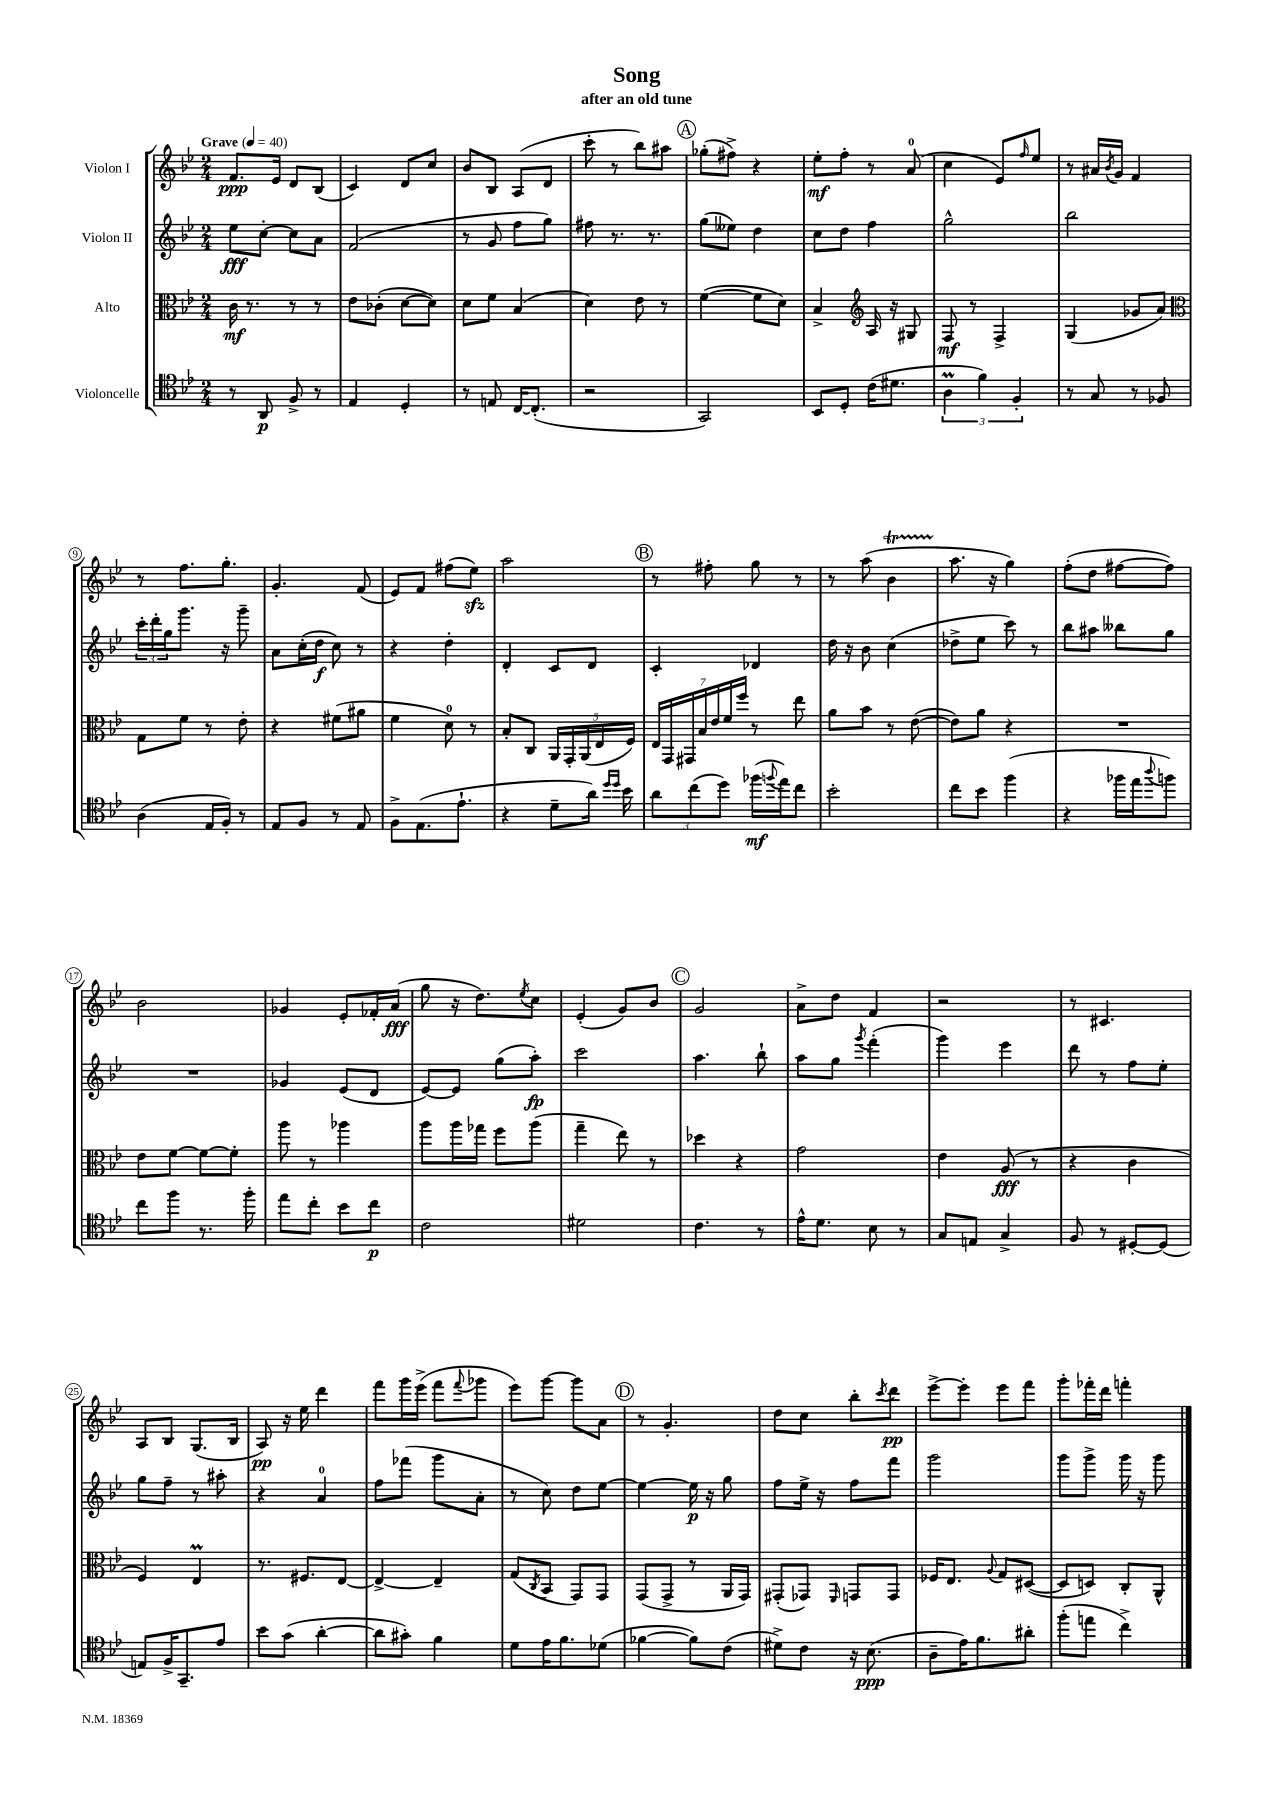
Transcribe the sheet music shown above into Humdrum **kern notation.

**kern	**dynam	**kern	**dynam	**kern	**dynam	**kern	**dynam
*part4	*part4	*part3	*part3	*part2	*part2	*part1	*part1
*staff4	*staff4	*staff3	*staff3	*staff2	*staff2	*staff1	*staff1
*I"Violoncelle	*	*I"Alto	*	*I"Violon II	*	*I"Violon I	*
*clefC4	*	*clefC3	*	*clefG2	*	*clefG2	*
*k[b-e-]	*	*k[b-e-]	*	*k[b-e-]	*	*k[b-e-]	*
*M2/4	*	*M2/4	*	*M2/4	*	*M2/4	*
*MM40	*	*MM40	*	*MM40	*	*MM40	*
=1	=1	=1	=1	=1	=1	=1	=1
!	!	!	!	!	!	!LO:TX:a:B:t=Grave	!
8r	.	16c\	mf	8ee-\L	fff	8.f/L	ppp
.	.	8.r	.	.	.	.	.
8AA/	p	.	.	[8cc'\J	.	.	.
.	.	.	.	.	.	16e-/Jk	.
8F^/	.	8r	.	8cc\L]	.	8d/L	.
8r	.	8r	.	8a\J	.	(8B-/J	.
=2	=2	=2	=2	=2	=2	=2	=2
4E-/	.	8e-\L	.	(2f/	.	4c/)	.
.	.	(8c-X'\J	.	.	.	.	.
4D'/	.	[8d\L	.	.	.	8d/L	.
.	.	8d\J])	.	.	.	8cc/J	.
=3	=3	=3	=3	=3	=3	=3	=3
8r	.	8d\L	.	8r	.	8b-/L	.
8En/	.	8f\J	.	8g/	.	8B-/J	.
[16C/KL	.	(4B-/	.	8ff\L	.	(8A/L	.
(8.C'/J]	.	.	.	.	.	.	.
.	.	.	.	8gg\J)	.	8d/J	.
=4	=4	=4	=4	=4	=4	=4	=4
2r	.	4d\)	.	8ff#X\	.	8ccc'\	.
.	.	.	.	8.r	.	8r	.
.	.	8e-\	.	.	.	8bb-\L)	.
.	.	.	.	8.r	.	.	.
.	.	8r	.	.	.	8aa#X\J	.
!!LO:REH:place=s1:t=A
=5	=5	=5	=5	=5	=5	=5	=5
2GG/)	.	([4f\	.	(8gg\L	.	(8gg-X'\L	.
.	.	.	.	8ee--X\J)	.	8ff#X^\J)	.
.	.	8f\L]	.	4dd\	.	4r	.
.	.	8d\J)	.	.	.	.	.
=6	=6	=6	=6	=6	=6	=6	=6
8BB-/L	.	4B-^/	.	8cc\L	.	8ee-'\L	mf
8D'/J	.	.	.	8dd\J	.	8ff'\J	.
*	*	*clefG2	*	*	*	*	*
(16c\KL	.	16A/	.	4ff\	.	8r	.
8.d#X\J	.	16r	.	.	.	.	.
.	.	8G#X/	.	.	.	(8a/	.
=7	=7	=7	=7	=7	=7	=7	=7
6Am\	.	8F/	mf	2gg^^\	.	4cc\	.
.	.	8r	.	.	.	.	.
6f\)	.	.	.	.	.	.	.
.	.	4F^/	.	.	.	8e-/L)	.
6F'/	.	.	.	.	.	.	.
.	.	.	.	.	.	16qqff/	.
.	.	.	.	.	.	8ee-/J	.
=8	=8	=8	=8	=8	=8	=8	=8
8r	.	(4G/	.	2bb-\	.	8r	.
8G/	.	.	.	.	.	16a#X/LL	.
.	.	.	.	.	.	8qb-/	.
.	.	.	.	.	.	16g/JJ	.
8r	.	8g-X/L	.	.	.	4f/	.
8F-X/	.	8a/J)	.	.	.	.	.
!!LO:LB:g=z
=9	=9	=9	=9	=9	=9	=9	=9
*	*	*clefC3	*	*	*	*	*
(4A\	.	8G\L	.	24ccc'\LL	.	8r	.
.	.	.	.	24ddd'\	.	.	.
.	.	.	.	24gg\J	.	.	.
.	.	8f\J	.	8.ggg\J	.	8.ff\L	.
16E-/LL	.	8r	.	.	.	.	.
16F'/JJ)	.	.	.	16r	.	8.gg'\J	.
8r	.	8e-'\	.	8ggg~\	.	.	.
=10	=10	=10	=10	=10	=10	=10	=10
8E-/L	.	4r	.	8a\L	.	4.g'/	.
8F/J	.	.	.	(16cc'\L	.	.	.
.	.	.	.	16dd\JJ	f	.	.
8r	.	(8f#X\L	.	8cc\)	.	.	.
8E-/	.	8a#X\J	.	8r	.	(8f/	.
=11	=11	=11	=11	=11	=11	=11	=11
8F^\L	.	4f\	.	4r	.	8e-/L)	.
(8.E-\	.	.	.	.	.	8f/J	.
.	.	8d\)	.	4dd'\	.	(8ff#X\L	.
8.e-`\J	.	.	.	.	.	.	.
.	.	8r	.	.	.	8ee-zz\J)	.
=12	=12	=12	=12	=12	=12	=12	=12
4r	.	8B-'/L	.	4d'/	.	2aa\	.
.	.	8C/J	.	.	.	.	.
8d~\L	.	20AA/LL	.	8c/L	.	.	.
.	.	20GG'/	.	.	.	.	.
.	.	(20AA/	.	.	.	.	.
16a\Jk)	.	.	.	8d/J	.	.	.
.	.	20E-/	.	.	.	.	.
16qqdd/LL	.	.	.	.	.	.	.
16qqdd/JJ	.	.	.	.	.	.	.
16b-\	.	.	.	.	.	.	.
.	.	20F/JJ)	.	.	.	.	.
!!LO:REH:place=s1:t=B
=13	=13	=13	=13	=13	=13	=13	=13
12a\L	.	28E-/LL	.	4c'/	.	8r	.
.	.	28GG/	.	.	.	.	.
.	.	28GG#X/	.	.	.	.	.
(12cc\	.	.	.	.	.	.	.
.	.	28B-/	.	.	.	.	.
.	.	.	.	.	.	8ff#X'\	.
.	.	28e-/	.	.	.	.	.
12dd\J)	.	.	.	.	.	.	.
.	.	28f/	.	.	.	.	.
.	.	28ff/JJ	.	.	.	.	.
(16ff-X\LL	mf	8r	.	4d-X/	.	8gg\	.
8qqffn/	.	.	.	.	.	.	.
16ee-\J)	.	.	.	.	.	.	.
8cc\J	.	8ee-\	.	.	.	8r	.
=14	=14	=14	=14	=14	=14	=14	=14
2b-'\	.	8a\L	.	16dd\	.	8r	.
.	.	.	.	16r	.	.	.
.	.	8b-\J	.	8b-\	.	(8aa\	.
.	.	8r	.	(4cc\	.	4b-T\	.
.	.	([8e-\	.	.	.	.	.
=15	=15	=15	=15	=15	=15	=15	=15
8cc\L	.	8e-\L])	.	8dd-X^\L	.	8.aa\	.
8b-\J	.	8a\J	.	8ee-\J	.	.	.
.	.	.	.	.	.	16r	.
(4ff\	.	4r	.	8ccc\)	.	4gg\)	.
.	.	.	.	8r	.	.	.
=16	=16	=16	=16	=16	=16	=16	=16
4r	.	2r	.	8bb-\L	.	(8ff'\L	.
.	.	.	.	8aa#X\J	.	8dd\J	.
16ff-X\LL	.	.	.	8bb--X\L	.	[8ff#X\L	.
16ee-\J	.	.	.	.	.	.	.
8qqaa/	.	.	.	.	.	.	.
8ffn\J)	.	.	.	8gg\J	.	8ff#\J])	.
!!LO:LB:g=z
=17	=17	=17	=17	=17	=17	=17	=17
8cc\L	.	8e-\L	.	2r	.	2b-\	.
8ff\J	.	[8f\J	.	.	.	.	.
8.r	.	8f\L_	.	.	.	.	.
.	.	8f'\J]	.	.	.	.	.
16ff'\	.	.	.	.	.	.	.
=18	=18	=18	=18	=18	=18	=18	=18
8ee-\L	.	8aa\	.	4g-X/	.	4g-X/	.
8cc'\J	.	8r	.	.	.	.	.
8b-\L	.	4aa-X\	.	(8e-/L	.	8e-'/L	.
8cc\J	p	.	.	8d/J	.	16f-X'/L	.
.	.	.	.	.	.	(16a/JJ	fff
=19	=19	=19	=19	=19	=19	=19	=19
2c\	.	8aa\L	.	[8e-/L)	.	8gg\	.
.	.	16aa\L	.	8e-/J]	.	16r	.
.	.	16gg-X\JJ	.	.	.	8.dd\L)	.
.	.	8ff\L	.	(8gg\L	.	.	.
.	.	.	.	.	.	8qee-/	.
.	.	(8aa\J	.	8aa'\J)	fp	8cc\J	.
=20	=20	=20	=20	=20	=20	=20	=20
2d#X\	.	4gg~\	.	2ccc\	.	(4e-'/	.
.	.	8ee-\)	.	.	.	8g/L)	.
.	.	8r	.	.	.	8b-/J	.
!!LO:REH:place=s1:t=C
=21	=21	=21	=21	=21	=21	=21	=21
4.c\	.	4dd-X\	.	4.aa\	.	2g/	.
.	.	4r	.	.	.	.	.
8r	.	.	.	8bb-`\	.	.	.
=22	=22	=22	=22	=22	=22	=22	=22
16e-^^\KL	.	2g\	.	8aa\L	.	8a^\L	.
8.d\J	.	.	.	.	.	.	.
.	.	.	.	8gg\J	.	8dd\J	.
.	.	.	.	8qggg/	.	.	.
8B-\	.	.	.	(4fff'\	.	4f/	.
8r	.	.	.	.	.	.	.
=23	=23	=23	=23	=23	=23	=23	=23
8G/L	.	4e-\	.	4ggg\)	.	2r	.
8En/J	.	.	.	.	.	.	.
4G^/	.	(8A/	fff	4eee-\	.	.	.
.	.	8r	.	.	.	.	.
=24	=24	=24	=24	=24	=24	=24	=24
8F/	.	4r	.	8ddd\	.	8r	.
8r	.	.	.	8r	.	4.c#X/	.
[8D#X'/L	.	4c\	.	8ff\L	.	.	.
(8D#/J]	.	.	.	8ee-'\J	.	.	.
!!LO:LB:g=z
=25	=25	=25	=25	=25	=25	=25	=25
8En/L)	.	4F/)	.	8gg\L	.	8A/L	.
16F^/K	.	.	.	8ff~\J	.	8B-/J	.
8.GG~/	.	.	.	.	.	.	.
.	.	4E-M/	.	8r	.	(8.G/L	.
8e-/J	.	.	.	8aa#X'\	.	.	.
.	.	.	.	.	.	16B-/Jk	.
=26	=26	=26	=26	=26	=26	=26	=26
8b-\L	.	8.r	.	4r	.	8A/)	pp
(8g\J	.	.	.	.	.	16r	.
.	.	8.F#X/L	.	.	.	16ee-\	.
[4a'\	.	.	.	4a/	.	4ddd\	.
.	.	[8E-/J	.	.	.	.	.
=27	=27	=27	=27	=27	=27	=27	=27
8a\L]	.	4E-^/_	.	8ff\L	.	8fff\L	.
8g#X'\J)	.	.	.	(8fff-X\J	.	16ggg\L	.
.	.	.	.	.	.	(16eee-^\JJ	.
4f\	.	4E-~/]	.	8ggg\L	.	8fff\L	.
.	.	.	.	.	.	8qqfff/	.
.	.	.	.	8a'\J	.	8ggg-X\J	.
=28	=28	=28	=28	=28	=28	=28	=28
8d\L	.	(8G/L	.	8r	.	8eee-\L)	.
.	.	8qC/	.	.	.	.	.
16e-\K	.	8BB-/J	.	8cc\)	.	[8ggg\J	.
8.f\	.	.	.	.	.	.	.
.	.	8GG/L)	.	8dd\L	.	8ggg\L]	.
(8d-X\J	.	8GG/J	.	[8ee-\J	.	8a\J	.
!!LO:REH:place=s1:t=D
=29	=29	=29	=29	=29	=29	=29	=29
[4f-X\	.	(8GG/L	.	4ee-\_	.	8r	.
.	.	8GG^/J	.	.	.	4.g'/	.
8f-\L])	.	8r	.	16ee-\]	p	.	.
.	.	.	.	16r	.	.	.
(8c\J	.	16AA/LL	.	8gg\	.	.	.
.	.	16GG/JJ)	.	.	.	.	.
=30	=30	=30	=30	=30	=30	=30	=30
8d#X^\L)	.	(8GG#X'/L	.	8ff\L	.	8dd\L	.
8c\J	.	8GG-X/J)	.	16ee-^\Jk	.	8cc\J	.
.	.	.	.	16r	.	.	.
.	.	16qqFF/	.	.	.	.	.
16r	.	8GGn/L	.	8ff\L	.	8bb-'\L	.
(8.B-\	ppp	.	.	.	.	.	.
.	.	.	.	.	.	8qccc/	.
.	.	8GG/J	.	8fff\J	.	8ddd\J	pp
=31	=31	=31	=31	=31	=31	=31	=31
8A~\L	.	16F-X/KL	.	2ggg\	.	[8eee-^\L	.
.	.	8.E-/J	.	.	.	.	.
16e-\K)	.	.	.	.	.	8eee-'\J]	.
8.f\	.	.	.	.	.	.	.
.	.	8qqA/	.	.	.	.	.
.	.	8G/L	.	.	.	8eee-\L	.
8a#X'\J	.	([8D#X/J	.	.	.	8fff\J	.
=32	=32	=32	=32	=32	=32	=32	=32
(8ff'\L	.	8D#/L]	.	8ggg\L	.	8ggg'\L	.
8een\J	.	8Dn/J)	.	8ggg^\J	.	16fff-X'\L	.
.	.	.	.	.	.	16ddd\JJ	.
4cc^\)	.	8C'/L	.	16ggg\	.	4fffn'\	.
.	.	.	.	16r	.	.	.
.	.	8AA^^/J	.	8ggg\	.	.	.
==	==	==	==	==	==	==	==
*-	*-	*-	*-	*-	*-	*-	*-
